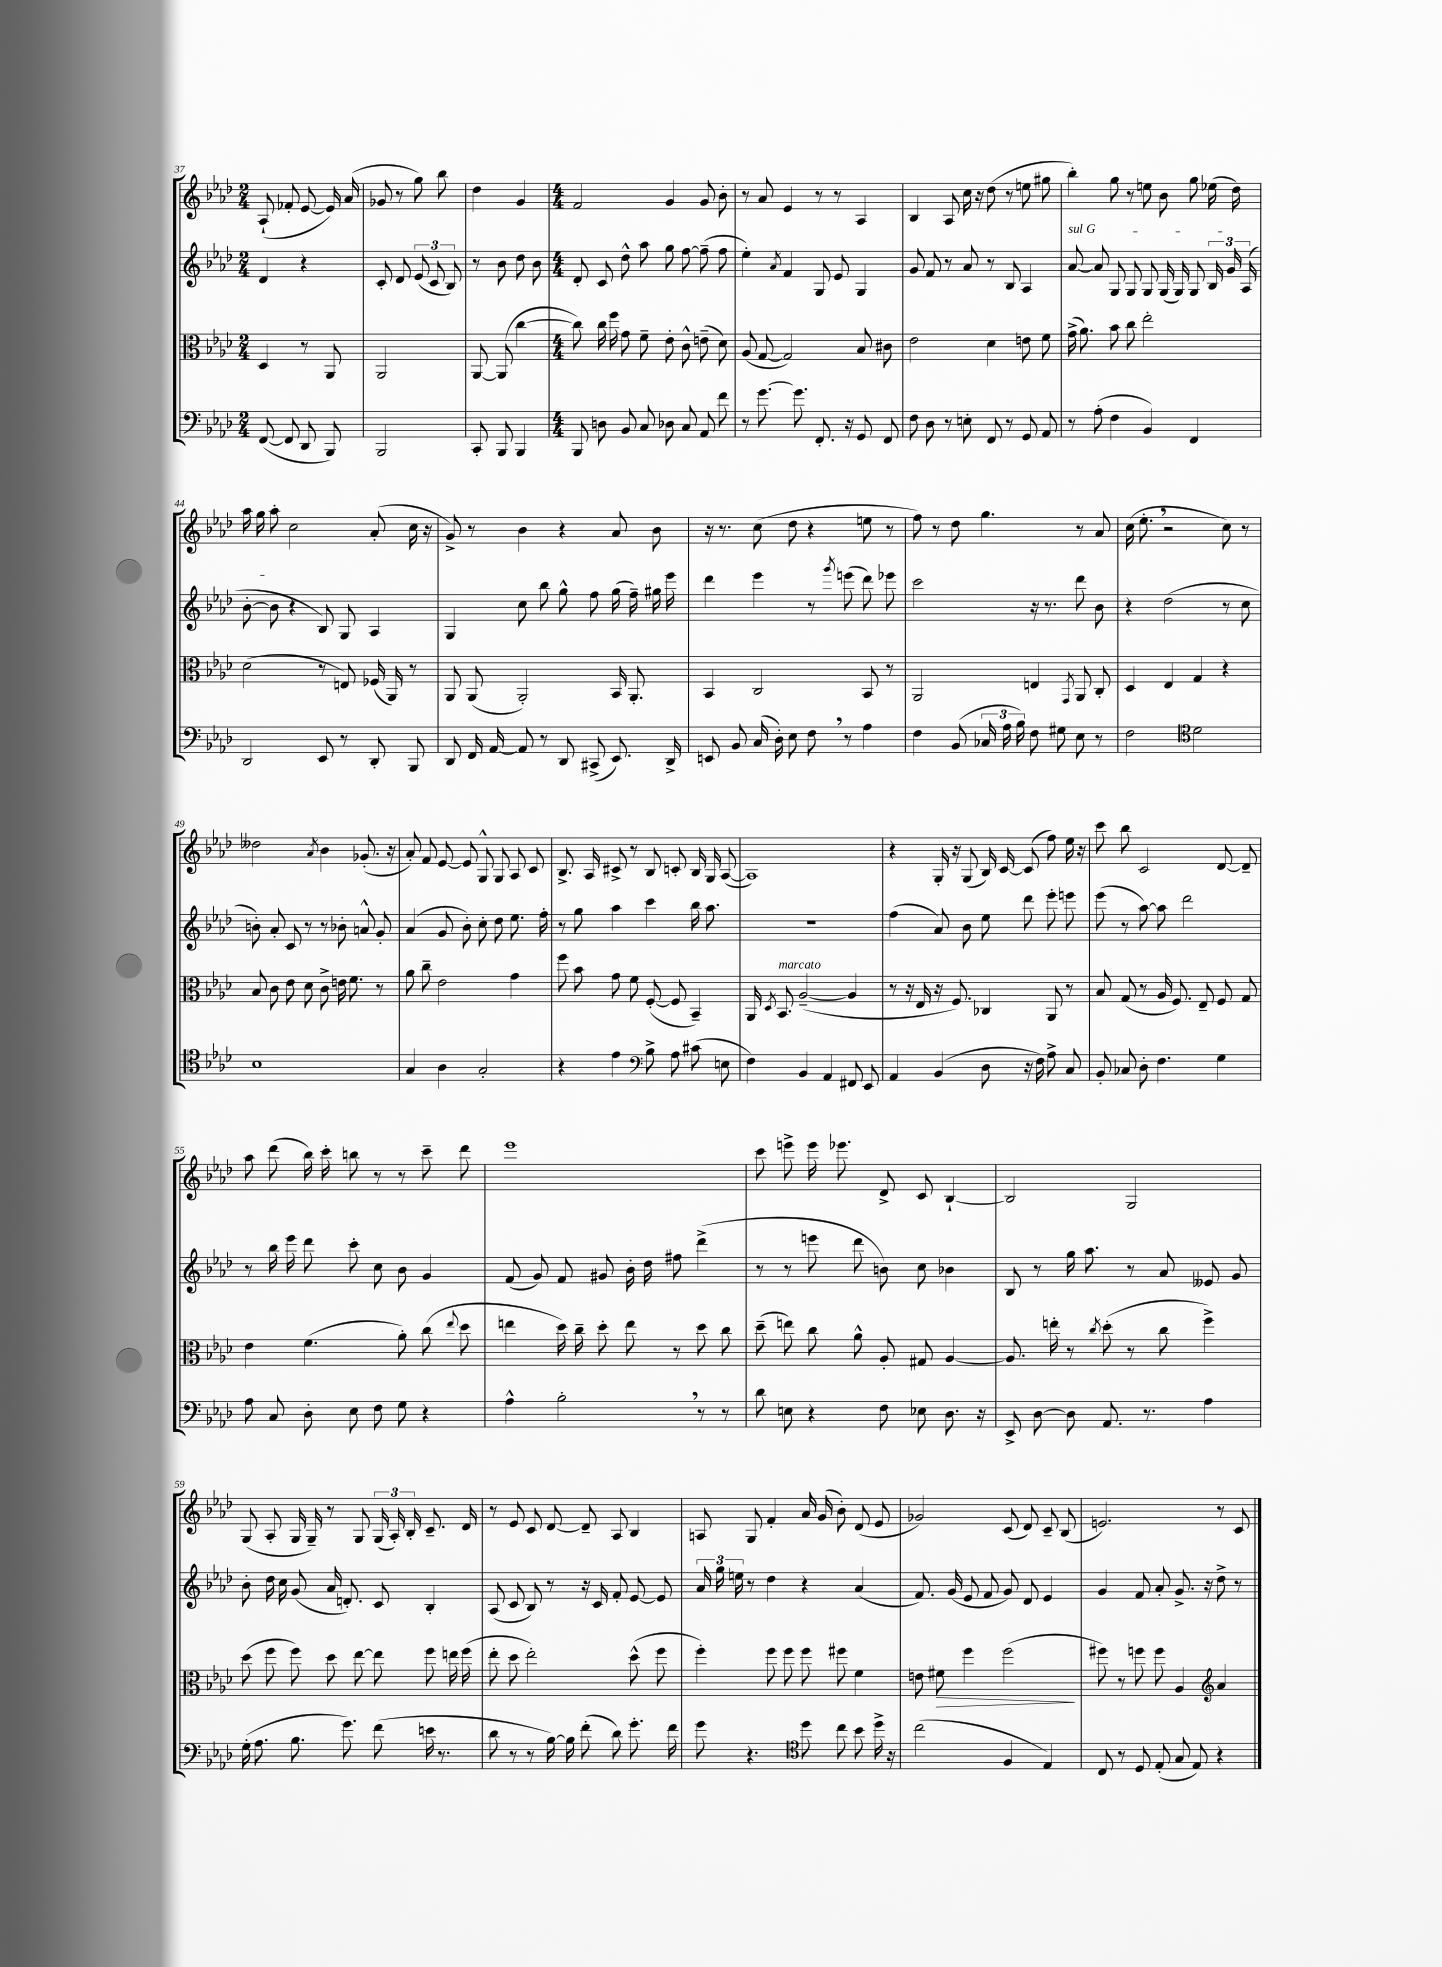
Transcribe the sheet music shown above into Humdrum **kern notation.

**kern	**kern	**kern	**kern
*staff4	*staff3	*staff2	*staff1
*clefF4	*clefC3	*clefG2	*clefG2
*k[b-e-a-d-]	*k[b-e-a-d-]	*k[b-e-a-d-]	*k[b-e-a-d-]
*M2/4	*M2/4	*M2/4	*M2/4
([8FF/	4D-/	4d-/	(8A-`/
8FF/]	.	.	8f-'/
8DD-/	8r	4r	[8e-/
8BBB-/)	8AA-/	.	16e-/])
.	.	.	(16a-/
=	=	=	=
2BBB-/	2AA-/	8c'/	8g-/
.	.	8d-/	8r
.	.	(12e-/	8gg\)
.	.	12c/	.
.	.	.	8bb-\
.	.	12B-/)	.
=	=	=	=
8CC'/	[8AA-/	8r	4dd-\
8BBB-/	(8AA-/]	8b-\	.
4BBB-/	[4cc\	8dd-\	4g/
.	.	8b-\	.
=	=	=	=
*M4/4	*M4/4	*M4/4	*M4/4
8BBB-/	8cc\])	8d-'/	2f/
8D\	16cc\	8c/	.
.	16ff\	.	.
8BB-/	8g\	8dd-^^\	.
8C/	8f~\	8aa-\	.
8D-\	8e-'\	8gg\	4g/
8C/	8c^^\	[8ff\	.
8AA-/	(8e~\	(8ff~\]	8g/
8f\	8d-\)	8ff\	8b-'\
=	=	=	=
8r	(8A-/	4ee-'\)	8r
[8.g\	[8G/	.	8a-/
.	.	8qa-/	.
.	2G/])	4f/	4e-/
8.g\]	.	.	.
8.FF'/	.	8G/	8r
.	.	8e-/	8r
16r	.	.	.
8GG/	8B-/	4G/	4A-/
8FF/	8c#\	.	.
=	=	=	=
8F\	2e-\	8g/	4B-/
8D-\	.	8f/	.
8r	.	8r	8A-/
8E'\	.	8a-/	16cc\
.	.	.	16r
8FF/	4d-\	8r	(8dd-\
8r	.	8B-/	8r
8GG/	8e\	4A-/	8ee\
8AA-/	8f\	.	8gg#\
=	=	=	=
8r	(16g^\	[8a-/	4bb-'\)
.	8.a-\)	.	.
(8A-'\	.	8a-/]	.
4F\	8b-\	8G/	8gg\
.	8cc\	8G/	8r
4BB-/)	2ee-'\	8G/	8ee\
.	.	(16G/	8b-\
.	.	16G/)	.
4FF/	.	8G/	8gg\
.	.	24B-/	(16ee-\
.	.	24g/	.
.	.	.	16dd-\)
.	.	(24A-/	.
=	=	=	=
2DD-/	(2d-\	[8b-'\	16aa-\
.	.	.	16gg\
.	.	8b-\]	8aa-'\
.	.	4r	2cc\
8EE-/	8r	8B-/)	.
8r	8E/)	8G/	.
8DD-'/	(16F-/	4A-/	(8a-'/
.	16AA-/)	.	.
8BBB-/	8r	.	16cc\
.	.	.	16r
=	=	=	=
8DD-/	8AA-/	4G/	8g^/)
16FF/	(8AA-/	.	8r
[16AA-/	.	.	.
8AA-/]	2AA-'/)	8cc\	4b-\
8r	.	8bb-\	.
8DD-/	.	8gg^^\	4r
(8CC#^/	.	8ff\	.
8.EE-/)	16BB-/	(16gg\	8a-/
.	8.AA-'/	16ff~\)	.
.	.	16gg#\	8b-\
16DD-^/	.	16eee-\	.
=	=	=	=
8EE/	4BB-/	4ddd-\	16r
.	.	.	8.r
8BB-/	.	.	.
(16C/	2C/	4eee-\	(8cc\
16D-'\)	.	.	.
8E-\	.	.	8dd-\
8F\	.	8r	4r
.	.	8qggg/	.
8r	.	(8eee\	.
4A-\	8BB-/	8ddd-\)	8ee\
.	8r	8eee-\	8r
=	=	=	=
4F\	2AA-/	2ccc\	8ff\)
.	.	.	8r
(8BB-/	.	.	8dd-\
24C-/	.	.	4.gg\
24A-\	.	.	.
24B-\)	.	.	.
8F\	4E/	16r	.
.	.	8.r	.
8G#\	.	.	.
.	8qGG/	.	.
8E-\	8AA-/	8ddd-\	8r
8r	8C'/	8b-\	8a-/
=	=	=	=
2F\	4D-/	4r	(16cc\
.	.	.	8.ee-'\
.	4E-/	(2dd-\	2r
*clefC4	*	*	*
2d-\	4G/	.	.
.	4r	8r	8cc\)
.	.	8cc\	8r
=	=	=	=
1B-	8B-/	8b'\)	2dd--\
.	8c\	8a-'/	.
.	8e-\	8c/	.
.	8d-\	8r	.
.	.	.	8qa-/
.	8c^\	8r	4b-\
.	16e\	8b-'\	.
.	8.f\	.	.
.	.	8a^^/	(8.g-'/
.	8r	8g'/	.
.	.	.	16r
=	=	=	=
4G/	8a-\	(4a-/	8a-'/)
.	8cc~\	.	8f/
4A-\	2e-\	8g/	[8e-/
.	.	8b-'\)	8e-/]
2G'/	.	8cc'\	8G^^/
.	.	8dd-\	8G/
.	4g\	8.ee-\	8A-/
.	.	.	8c/
.	.	16ff'\	.
=	=	=	=
4r	8ff\	8r	8.B-^/
.	8b-\	8gg\	.
.	.	.	16A-/
4e-\	8g\	4aa-\	8c#^/
.	8f\	.	8r
*clefF4	*	*	*
8B-^\	([8F'/	4ccc\	8B-/
8A-\	8F/]	.	8c'/
(8c#\	4BB-~/)	16bb-\	16B-/
.	.	8.aa-\	16G/
8E\	.	.	([8A-/
=	=	=	=
4F\)	16AA-/	1r	1A-])
.	8qD-/	.	.
.	8.BB-/	.	.
4BB-/	([2A-~/	.	.
4AA-/	.	.	.
8FF#/	4A-/]	.	.
8EE-/	.	.	.
=	=	=	=
4AA-/	8r	(4ff\	4r
.	16r	.	.
.	16E-/	.	.
(4BB-/	16r	8a-/)	16G'/
.	8.F/)	.	16r
.	.	8b-\	(8G/
8D-\	4C-/	8ee-\	16B-/)
.	.	.	[16c/
16r	.	8ddd-\	(8c/]
16F\)	.	.	.
8A-^\	8AA-/	8eee-'\	8ff\)
8C/	8r	8eee\	16ee-\
.	.	.	16r
=	=	=	=
8BB-'/	8B-/	(8eee-\	8ccc\
8C-/	(8G/	8r	8bb-\
8D-'\	8r	[8aa-\)	2c/
4.F\	16A-/	8aa-\]	.
.	8.F/)	.	.
.	.	2ddd-\	.
.	8E-~/	.	.
4G\	8F/	.	[8d-/
.	8G/	.	8d-~/]
=	=	=	=
8A-\	4e-\	8r	8aa-\
8C/	.	16bb-\	(8ddd-\
.	.	16eee-\	.
8D-'\	(4.f\	8ddd-\	16bb-\)
.	.	.	16ccc'\
8E-\	.	8ccc'\	8bb\
8F\	.	8cc\	8r
8G\	8a-'\)	8b-\	8r
4r	(8cc\	4g/	8ccc~\
.	8qqee-/	.	.
.	8dd-\	.	8ddd-\
=	=	=	=
4A-^^\	4ee\	(8f/	1eee-
.	.	8g/)	.
2B-'\	16dd-\)	8f/	.
.	16cc~\	.	.
.	8dd-'\	8g#/	.
.	8ee\	16b-'\	.
.	.	16dd-\	.
.	8r	8ff#\	.
8r	8dd-\	(4ddd-^\	.
8r	8cc\	.	.
=	=	=	=
8d-\	(8dd-~\	8r	8ccc\
8E\	8ee\)	8r	8eee^\
4r	8cc\	8eee\	16eee\
.	.	.	8.eee-\
.	8a-^^\	8ddd-\	.
8F\	8A-'/	8b\)	8d-^/
8E-\	8G#/	8cc\	8c/
8.D-\	[4A-/	4b-\	[4B-`/
16r	.	.	.
=	=	=	=
8EE-^/	8.A-/]	8B-/	2B-/]
[8D-\	.	8r	.
.	16ee'\	.	.
8D-\]	8r	16gg\	.
.	.	8.aa-\	.
.	8qcc/	.	.
8.AA-/	(8dd-'\	.	.
.	8r	8r	2G/
8.r	.	.	.
.	8cc\	8a-/	.
4A-\	4ff^\)	8e--/	.
.	.	8g/	.
=	=	=	=
(16G'\	(8dd-\	8b-'\	(8G/
8.A-\	.	.	.
.	8ff\	16dd-\	8A-'/
.	.	16cc\	.
8.B-\	8ff\)	(8g/	16G/
.	.	.	16G~/)
.	8dd-\	16a-/	8r
8.g\)	.	8.d'/)	.
.	[8ee-\	.	8G/
(8f\	8ee-\]	8c/	(24G/
.	.	.	24A-'/)
.	.	.	24B-'/
16e\	8ff\	4B-'/	8.c~/
8.r	.	.	.
.	16ee\	.	.
.	(16ff\	.	16d-/
=	=	=	=
8d-\	8ee-'\	(8A-/	8r
8r	8dd-\	8c/	8e-/
8r	2ee-'\)	8B-/)	8c/
[16B-\)	.	8r	[8d-/
16B-\]	.	.	.
(8f'\	.	16r	8d-~/]
.	.	16c/	.
8d-\)	.	8f'/	8A-/
8.g'\	(8dd-^^\	[8e-/	4B-/
.	8ff\	8e-/]	.
16f\	.	.	.
=	=	=	=
8g\	4ff'\)	24a-/	8A/
.	.	24gg\	.
.	.	24ee\	.
4.r	.	8r	8G/
.	8ff\	4dd-\	4f'/
.	8ff\	.	.
*clefC4	*	*	*
8dd-\	8ff\	4r	16a-/
.	.	.	(16g/
8cc\	8ff#\	.	8b-'\)
8b-\	4f\	(4a-/	(8d-/
16dd-^\	.	.	8e-/
16r	.	.	.
=	=	=	=
(2cc\	8e\	8.f/)	2g-/)
.	8f#\	.	.
.	.	(16g/	.
.	4ff\	8e-/	.
.	.	8f/	.
4F/	(2ff\	8g/)	(8c/
.	.	8d-/	8d-/)
4E-/)	.	4e-/	8c~/
.	.	.	(8B-/
=	=	=	=
8C/	8ff#\)	4g/	2.e/)
8r	8r	.	.
8D-/	8ff\	8f/	.
(8E-'/	8ff\	8a-'/	.
8G/	4A-/	8.g^/	.
8E-/)	.	.	.
.	.	16r	.
*	*clefG2	*	*
4r	4a-/	8dd-^\	8r
.	.	8r	8c/
==	==	==	==
*-	*-	*-	*-
